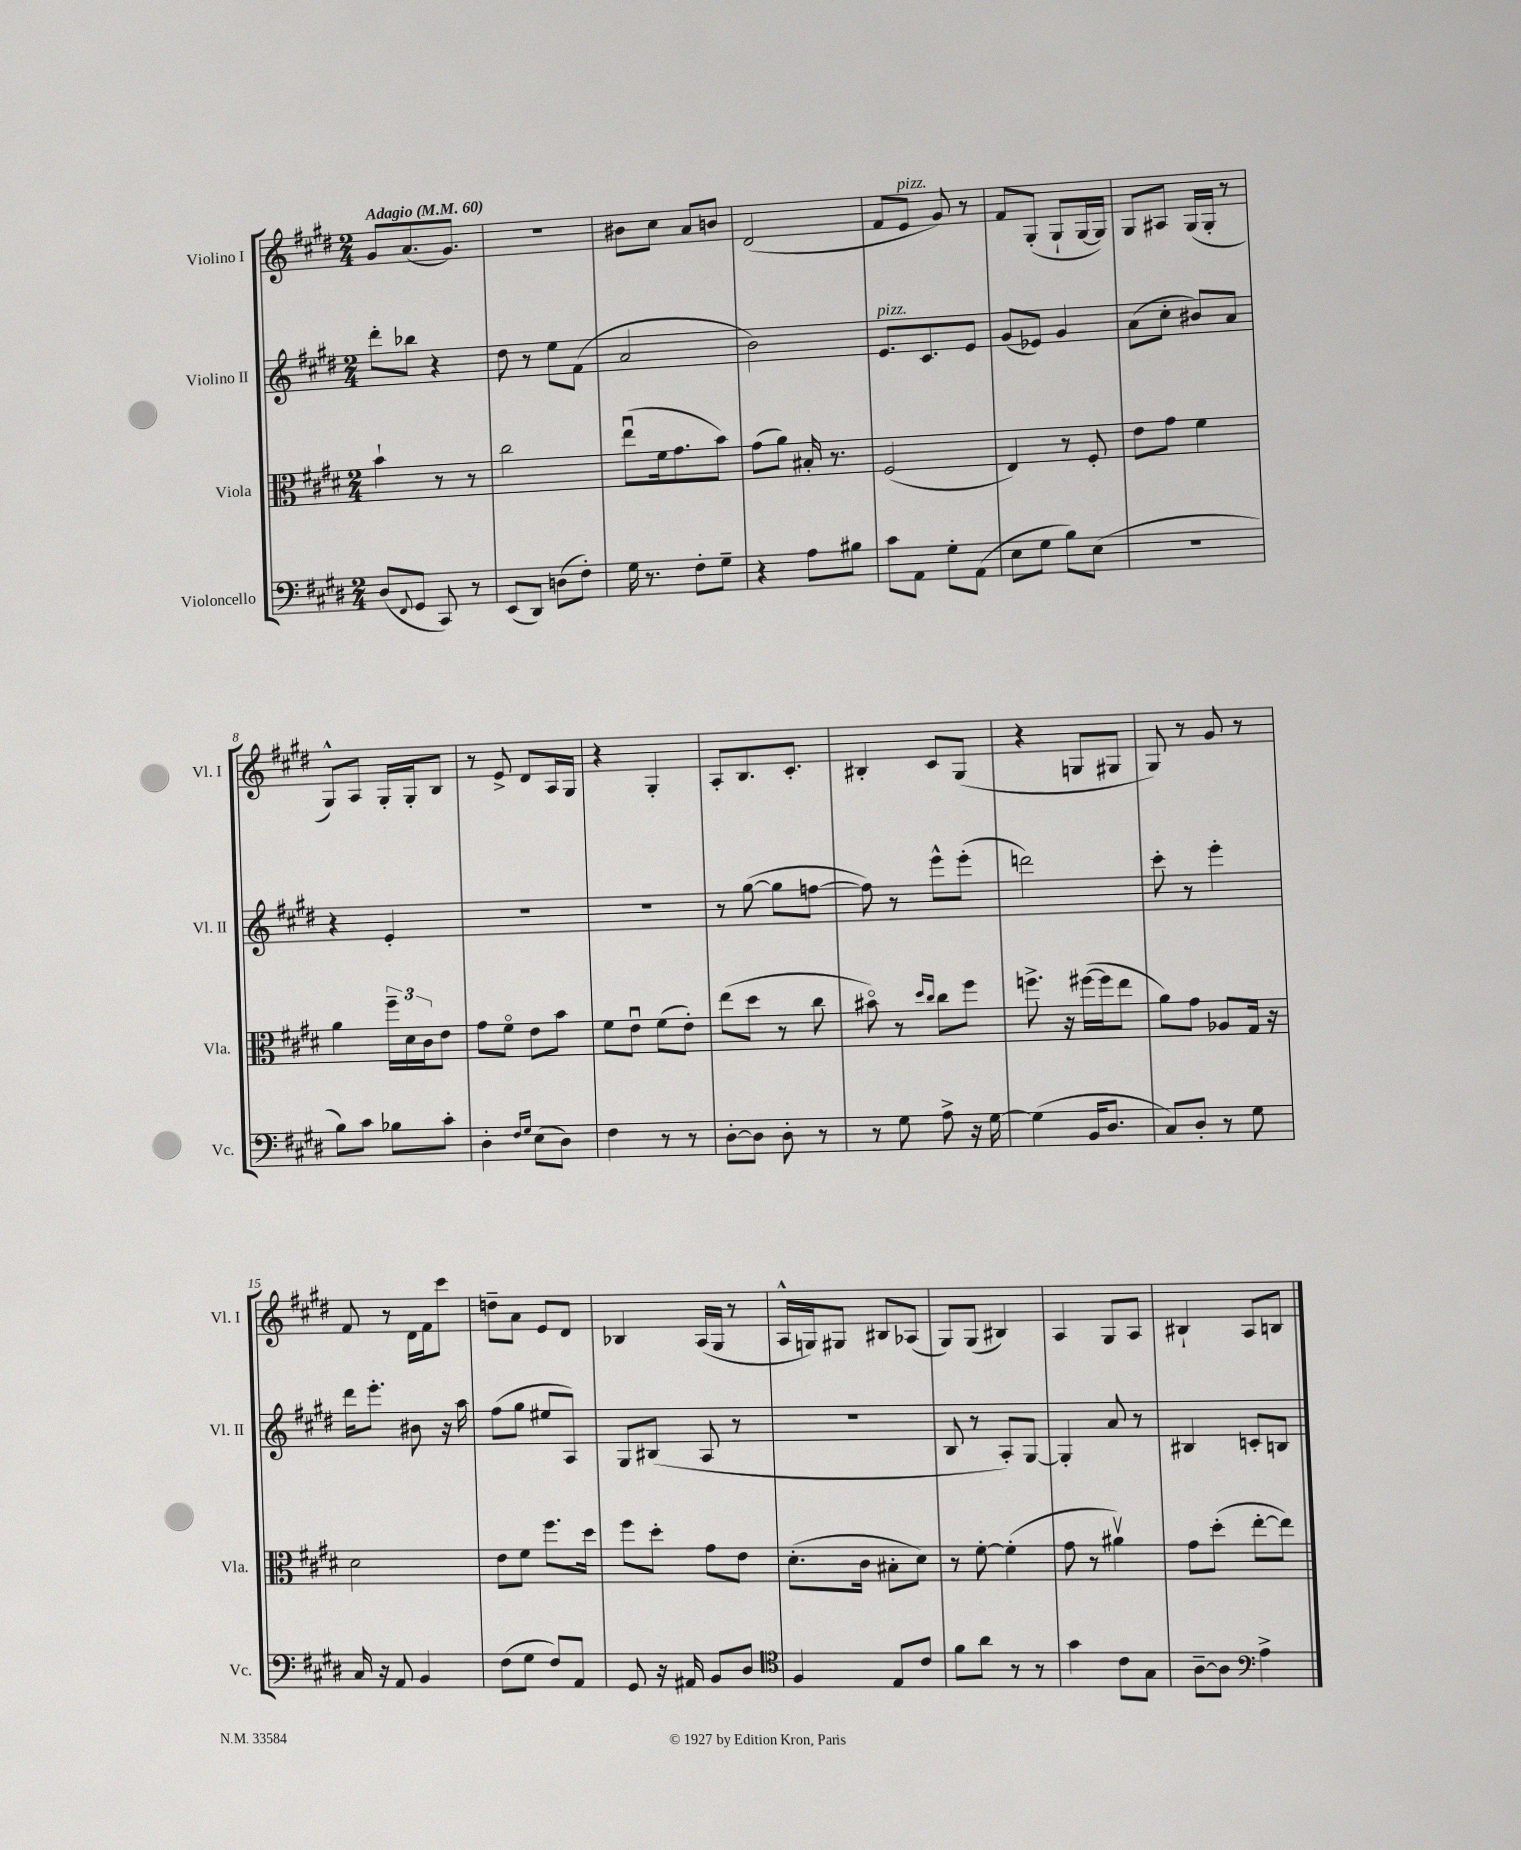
<<
\new StaffGroup <<
\new Staff = "s0" \with { instrumentName = "Violino I" shortInstrumentName = "Vl. I" } {
    \clef treble \key e \major \numericTimeSignature \time 2/4 \tempo "Adagio" 4 = 60
    gis'8 a'8.( gis'8.) |
    R2 |
    bis'8 cis''8 a'8 b'8 |
    dis'2( |
    fis'8 e'8^\markup { \italic "pizz." } gis'8) r8 |
    fis'8 gis8-.( gis8-! gis16~ gis16) |
    gis8 ais8 gis16( gis16-. r8 |
    gis8-^) a8 gis16-. gis16-. b8 |
    r8 e'8-> dis'8 a16 gis16 |
    r4 gis4-. |
    a8-. b8. cis'8.-. |
    bis4-. cis'8 gis8( |
    r4 g8 gis8 |
    gis8) r8 gis'8 r8 |
    fis'8 r8 dis'16 fis'16 cis'''8 |
    d''8-- a'8 e'8 dis'8 |
    bes4 a16( gis16 r8 |
    a16-^ g16) gis8 bis8 aes8( |
    gis8) gis8( bis4) |
    a4 gis8 a8 |
    bis4-! a8 b8 \bar "|." |
}
\new Staff = "s1" \with { instrumentName = "Violino II" shortInstrumentName = "Vl. II" } {
    \clef treble \key e \major \numericTimeSignature \time 2/4
    dis'''8-. bes''8 r4 |
    dis''8 r8 e''8 fis'8( |
    a'2 |
    b'2) |
    e'8.^\markup { \italic "pizz." } cis'8. e'8 |
    gis'8( ees'8) gis'4 |
    a'8( cis''8-. bis'8) a'8 |
    r4 e'4-. |
    R2 |
    R2 |
    r8 gis''8~( gis''8 f''8~ |
    f''8) r8 e'''8-^ e'''8-.( |
    d'''2) |
    cis'''8-. r8 e'''4-. |
    dis'''16 e'''8.-. bis'8 r16 a''16 |
    fis''8( gis''8 eis''8 a8) |
    gis8 bis8( a8 r8 |
    R2 |
    b8 r8 a8-.) gis8~ |
    gis4-. a'8 r8 |
    bis4 c'8-. b8 \bar "|." |
}
\new Staff = "s2" \with { instrumentName = "Viola" shortInstrumentName = "Vla." } {
    \clef alto \key e \major \numericTimeSignature \time 2/4
    b'4-! r8 r8 |
    cis''2 |
    e''8\downbow( fis'16 gis'8. b'8) |
    gis'8( a'8) bis16-. r8. |
    fis2( |
    e4) r8 fis8-. |
    e'8 gis'8 fis'4 |
    a'4 \tuplet 3/2 { fis''16-- dis'16 cis'16 } e'8 |
    gis'8 fis'8\flageolet e'8 b'8 |
    fis'8 e'8\downbow fis'8( e'8-.) |
    e''8( dis''8 r8 cis''8 |
    bis'8\flageolet) r8 \grace { dis''16 cis''16 } cis''8 fis''8 |
    f''8.-> r16 fis''16~( fis''16 e''8 |
    a'8) gis'8 aes8 gis16 r16 |
    dis'2 |
    e'8 fis'8 fis''8. dis''16 |
    fis''8 dis''8-. gis'8 e'8 |
    dis'8.-.( cis'16 bis8-. dis'8) |
    r8 fis'8~-. fis'4-.( |
    gis'8 r8 ais'4\upbow) |
    gis'8 dis''8-.( e''8~-. e''8) \bar "|." |
}
\new Staff = "s3" \with { instrumentName = "Violoncello" shortInstrumentName = "Vc." } {
    \clef bass \key e \major \numericTimeSignature \time 2/4
    dis8( \appoggiatura { fis,8 } gis,8 cis,8) r8 |
    e,8( dis,8) d8( fis8-.) |
    gis16 r8. fis8-. gis8-- |
    r4 a8 bis8 |
    cis'8 a,8 gis8-. a,8( |
    e8 gis8 b8) e8( |
    R2 |
    b8) cis'8 bes8 cis'8-. |
    dis4-. \grace { fis16 gis16 } e8( dis8) |
    fis4 r8 r8 |
    dis8~-. dis8 dis8-. r8 |
    r8 gis8 a8-> r16 gis16~ |
    gis4( b,16 dis8. |
    cis8) dis8-. r8 gis8 |
    cis16 r16 a,8 b,4 |
    fis8( gis8 fis8) a,8 |
    gis,8 r16 ais,16 b,8 dis8 |
    \clef tenor fis4 e8 cis'8 |
    fis'8 a'8 r8 r8 |
    gis'4 cis'8 gis8 |
    a8~-- a8 \clef bass a4-> \bar "|." |
}
>>
>>
